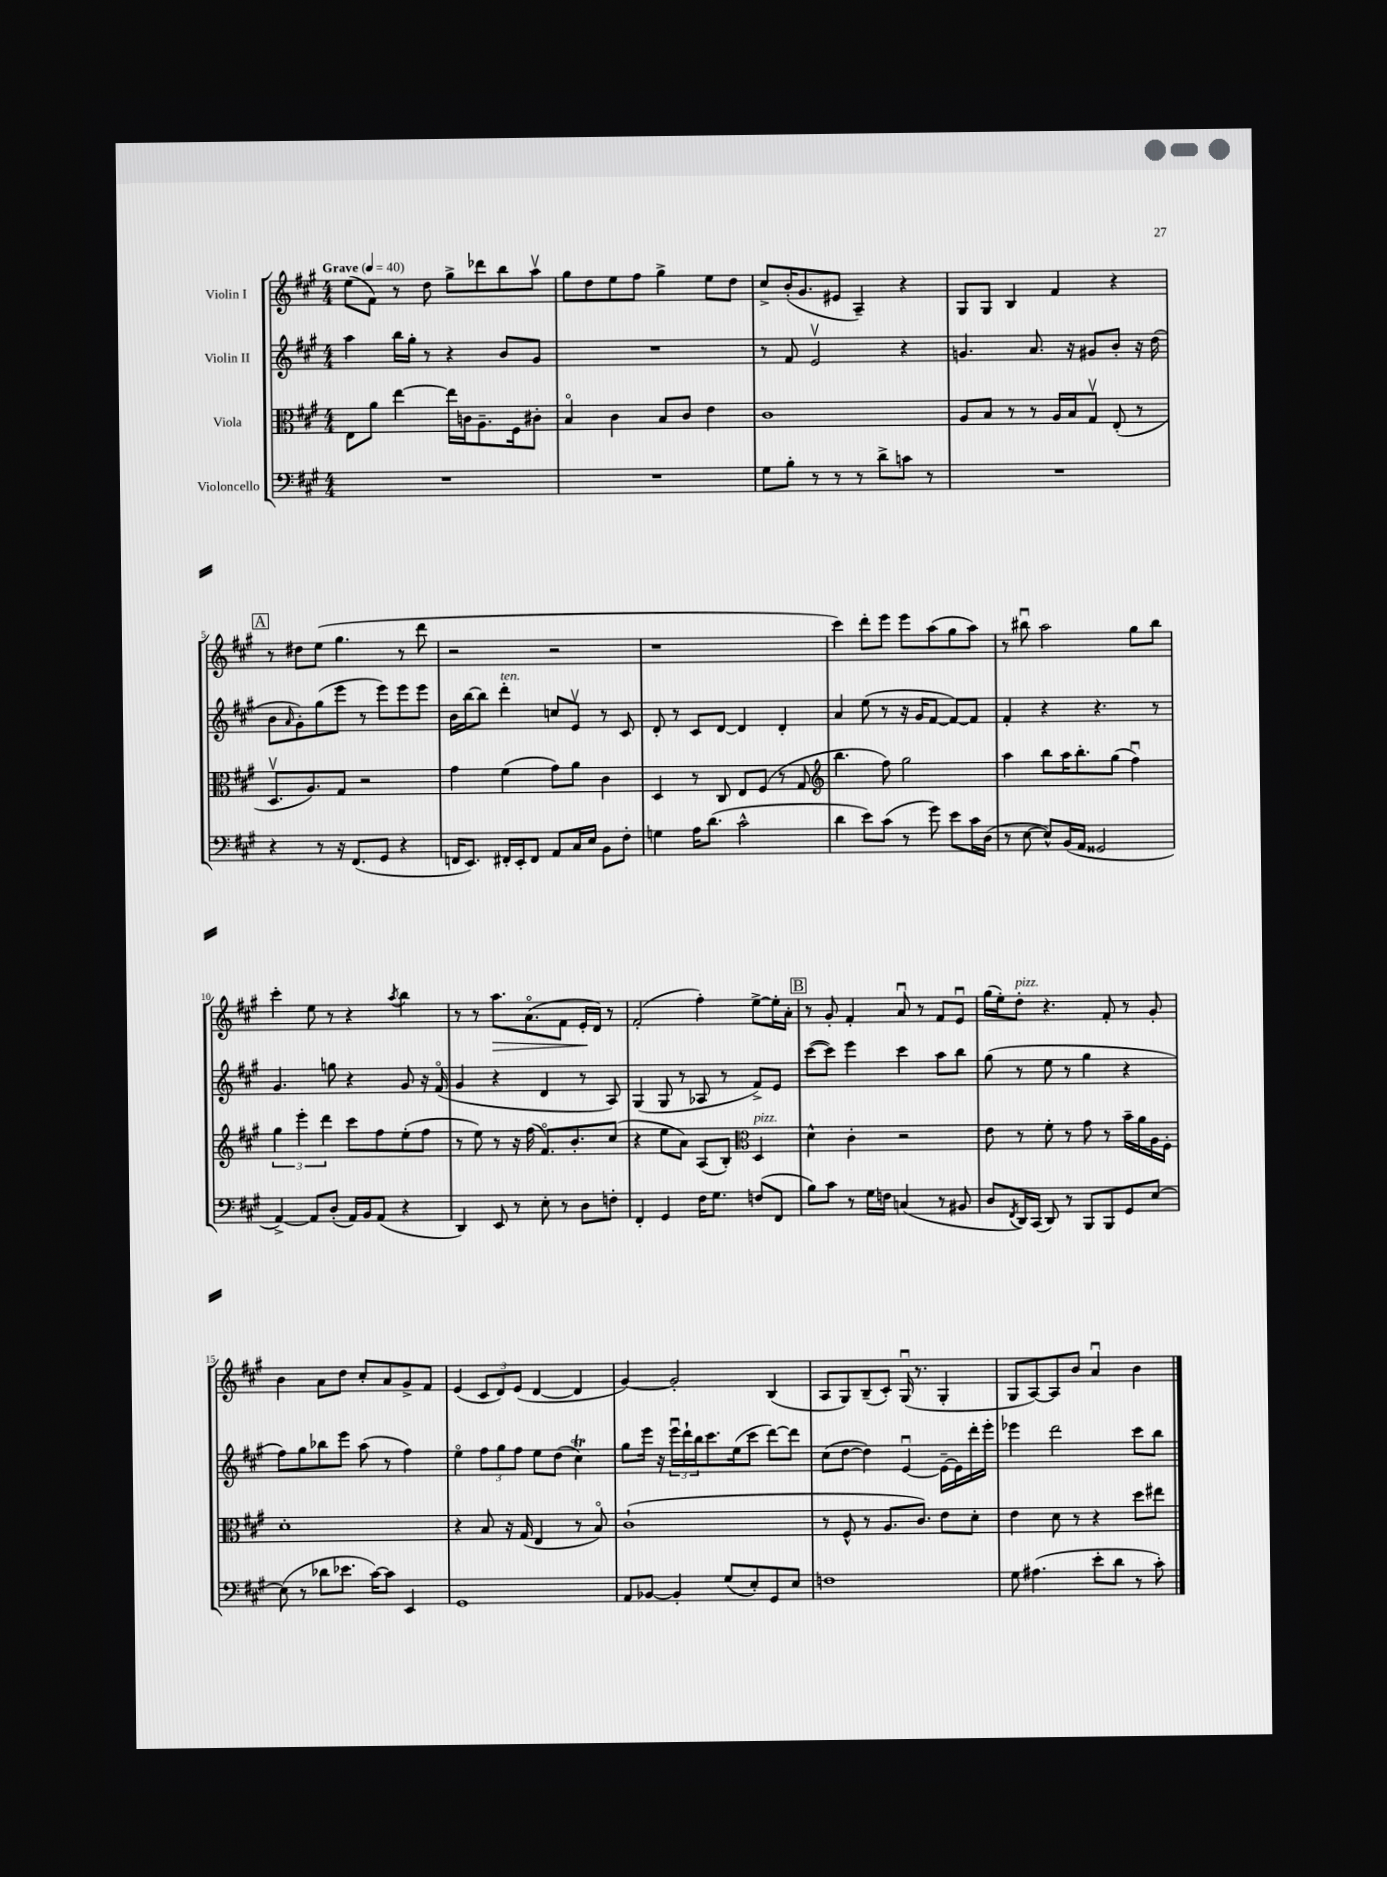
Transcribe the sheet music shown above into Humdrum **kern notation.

**kern	**kern	**kern	**kern
*staff4	*staff3	*staff2	*staff1
*clefF4	*clefC3	*clefG2	*clefG2
*k[f#c#g#]	*k[f#c#g#]	*k[f#c#g#]	*k[f#c#g#]
*M4/4	*M4/4	*M4/4	*M4/4
*MM40	*MM40	*MM40	*MM40
1r	8E	4aa	(8ee
.	8a	.	8f#)
.	[4ee	16bb	8r
.	.	16gg#'	.
.	.	8r	8dd
.	16ee]	4r	8gg#^
.	16c	.	.
.	8.A~	.	8ddd-
.	.	8b	8bb
.	16F#	.	.
.	8c#'	8g#	8aav
=	=	=	=
1r	4Bo	1r	8gg#
.	.	.	8dd
.	4c#	.	8ee
.	.	.	8ff#
.	8B	.	4gg#^
.	8c#	.	.
.	4e	.	8ee
.	.	.	8dd
=	=	=	=
8G#	1c#	8r	8cc#^
8B'	.	8f#	(16b'
.	.	.	8.g#
8r	.	2ev	.
8r	.	.	8e#
8r	.	.	4A~)
8d^	.	.	.
8c	.	4r	4r
8r	.	.	.
=	=	=	=
1r	8A	4.g	8G#
.	8B	.	8G#
.	8r	.	4B
.	8r	8.a	.
.	16A	.	4f#
.	16B	16r	.
.	8G#v	8g#	.
.	(8E'	8b'	4r
.	8r	16r	.
.	.	(16dd	.
=	=	=	=
4r	8.Dv	8b	8r
.	.	16qqa	.
.	.	8g#')	8dd#
.	8.A)	.	.
8r	.	(8gg#	(8ee
16r	8G#	8eee	4.gg#
(8.FF#	.	.	.
.	2r	8r	.
8GG#	.	8eee)	.
4r	.	8eee	8r
.	.	8eee	8ddd
=	=	=	=
16FF	4g#	16b	2r
8.EE)	.	[16bb	.
.	.	8bb]	.
16FF#'	(4f#	4ddd'	.
16EE'	.	.	.
8FF#	.	.	.
8AA	8g#)	8cc	2r
16C#	8a	8ev	.
16E	.	.	.
8BB	4c#	8r	.
8F#'	.	8c#	.
=	=	=	=
4G	4D	8d'	1r
.	.	8r	.
16A	8r	8c#	.
(8.d	.	.	.
.	8C#	[8d	.
2c#^^	8E	4d]	.
.	(8F#	.	.
.	8r	4d'	.
.	8G#	.	.
=	=	=	=
*	*clefG2	*	*
4d	4.bb	4a	4ccc#)
8e)	.	(8ee	8ddd'
(8c#	8ff#)	8r	8eee
8r	2gg#	16r	8eee
.	.	16g#	.
8g#)	.	[8f#	(8aa
8e	.	8f#_)	8gg#
16c#	.	8f#]	8aa)
(16D	.	.	.
=	=	=	=
8r	4aa	4f#'	8r
[8E	.	.	8bb#u
8E^^])	8bb	4r	2aa
(16BB	16aa	.	.
16AA	8.bb'	.	.
2GG##	.	4.r	.
.	(8gg#	.	.
.	4ff#u)	.	8gg#
.	.	8r	8bb#
=	=	=	=
[4AA^)	6gg#	4.g#	4ccc#'
.	6eee'	.	.
8AA]	.	.	8ee
.	6ddd	.	.
(8D'	.	8gg	8r
16AA)	8ccc#	4r	4r
16BB	.	.	.
(8AA	8ff#	.	.
.	.	.	8qaa
4r	(8ee'	8g#	4bb
.	8ff#	16r	.
.	.	(16f#o	.
=	=	=	=
4DD)	8r	4g#	8r
.	8ee)	.	8r
8EE	8r	4r	8.aa
8r	16r	.	.
.	(16ff#	.	(8.ao
8E'	8.f#o)	4d	.
8r	.	.	8f#
.	8.b'	.	.
8D	.	8r	16e'
.	.	.	16d)
8F'	(8cc#	8A)	8r
=	=	=	=
4FF#'	4r	(4G#	(2f#'
4GG#	8ee	8G#	.
.	8a)	8r	.
16F#	(8A	8A-	4ff#')
8.G#	.	.	.
.	8B')	8r	.
*	*clefC3	*	*
(8F	4D	8f#^)	[8ee^
8FF#	.	8e	16ee']
.	.	.	16a'
=	=	=	=
8B)	4d^^	([8ccc#	8r
8c#	.	8ccc#])	8g#'
8r	4c#'	4eee	4f#'
16G#	.	.	.
16F	.	.	.
(4C	2r	4ccc#	8au
.	.	.	8r
8r	.	8aa	8f#
8BB#	.	8bb	8eu
=	=	=	=
8D	8e	(8gg#	(16gg#
.	.	.	16ee')
8qFF#	.	.	.
16DD)	8r	8r	8dd'
(16CC#	.	.	.
8DD)	8f#'	8ee	4.r
8r	8r	8r	.
8BBB	8g#	4gg#	.
8BBB	8r	.	8f#'
8GG#	16b~	4r	8r
.	16a	.	.
[8E	16A	.	8g#'
.	16F#'	.	.
=	=	=	=
(8E]	1d'	8ff#)	4b
8r	.	8gg#	.
8d-	.	8bb-	8a
8.e-	.	8eee	8dd
.	.	(8aa	8cc#'
[16c#)	.	.	.
8c#]	.	8r	8a
4EE	.	4ff#)	8g#^
.	.	.	8f#
=	=	=	=
1GG#	4r	4eeo	(4e
.	8B	12ff#	12c#
.	.	12gg#	12d)
.	16r	.	.
.	.	12ff#	(12e
.	(16G#	.	.
.	4E	8ee	[4d
.	.	(8dd	.
.	8r	4cc#)	4d]
.	8Bo)	.	.
=	=	=	=
8AA	(1c#`	8gg#	[4g#)
[8BB-	.	16eee	.
.	.	16r	.
4BB-']	.	24eeeu	2g#']
.	.	24ddd`	.
.	.	24bb	.
.	.	8.ccc#	.
(8G#	.	.	.
.	.	(16ee	.
8E')	.	8ccc#	.
8GG#	.	[8ddd)	(4B
8E	.	8ddd]	.
=	=	=	=
1F	8r	(8cc#	8A
.	8F#^^	[8dd	8G#)
.	8r	4dd])	(8B~
.	8.A	.	8c#')
.	.	[4eu	(16G#u
.	8.c#)	.	8.r
.	8e	16e~_	4G#'
.	.	16e]	.
.	8d'	16ddd'	.
.	.	16eee'	.
=	=	=	=
8G#	4e	4eee-	8G#
(4.A#	.	.	[8A)
.	8d	2ddd	8A]
.	8r	.	8b
8e'	4r	.	4au
8d	.	.	.
8r	8dd	8ccc#	4b
8c#')	8ee#	8bb	.
==	==	==	==
*-	*-	*-	*-
